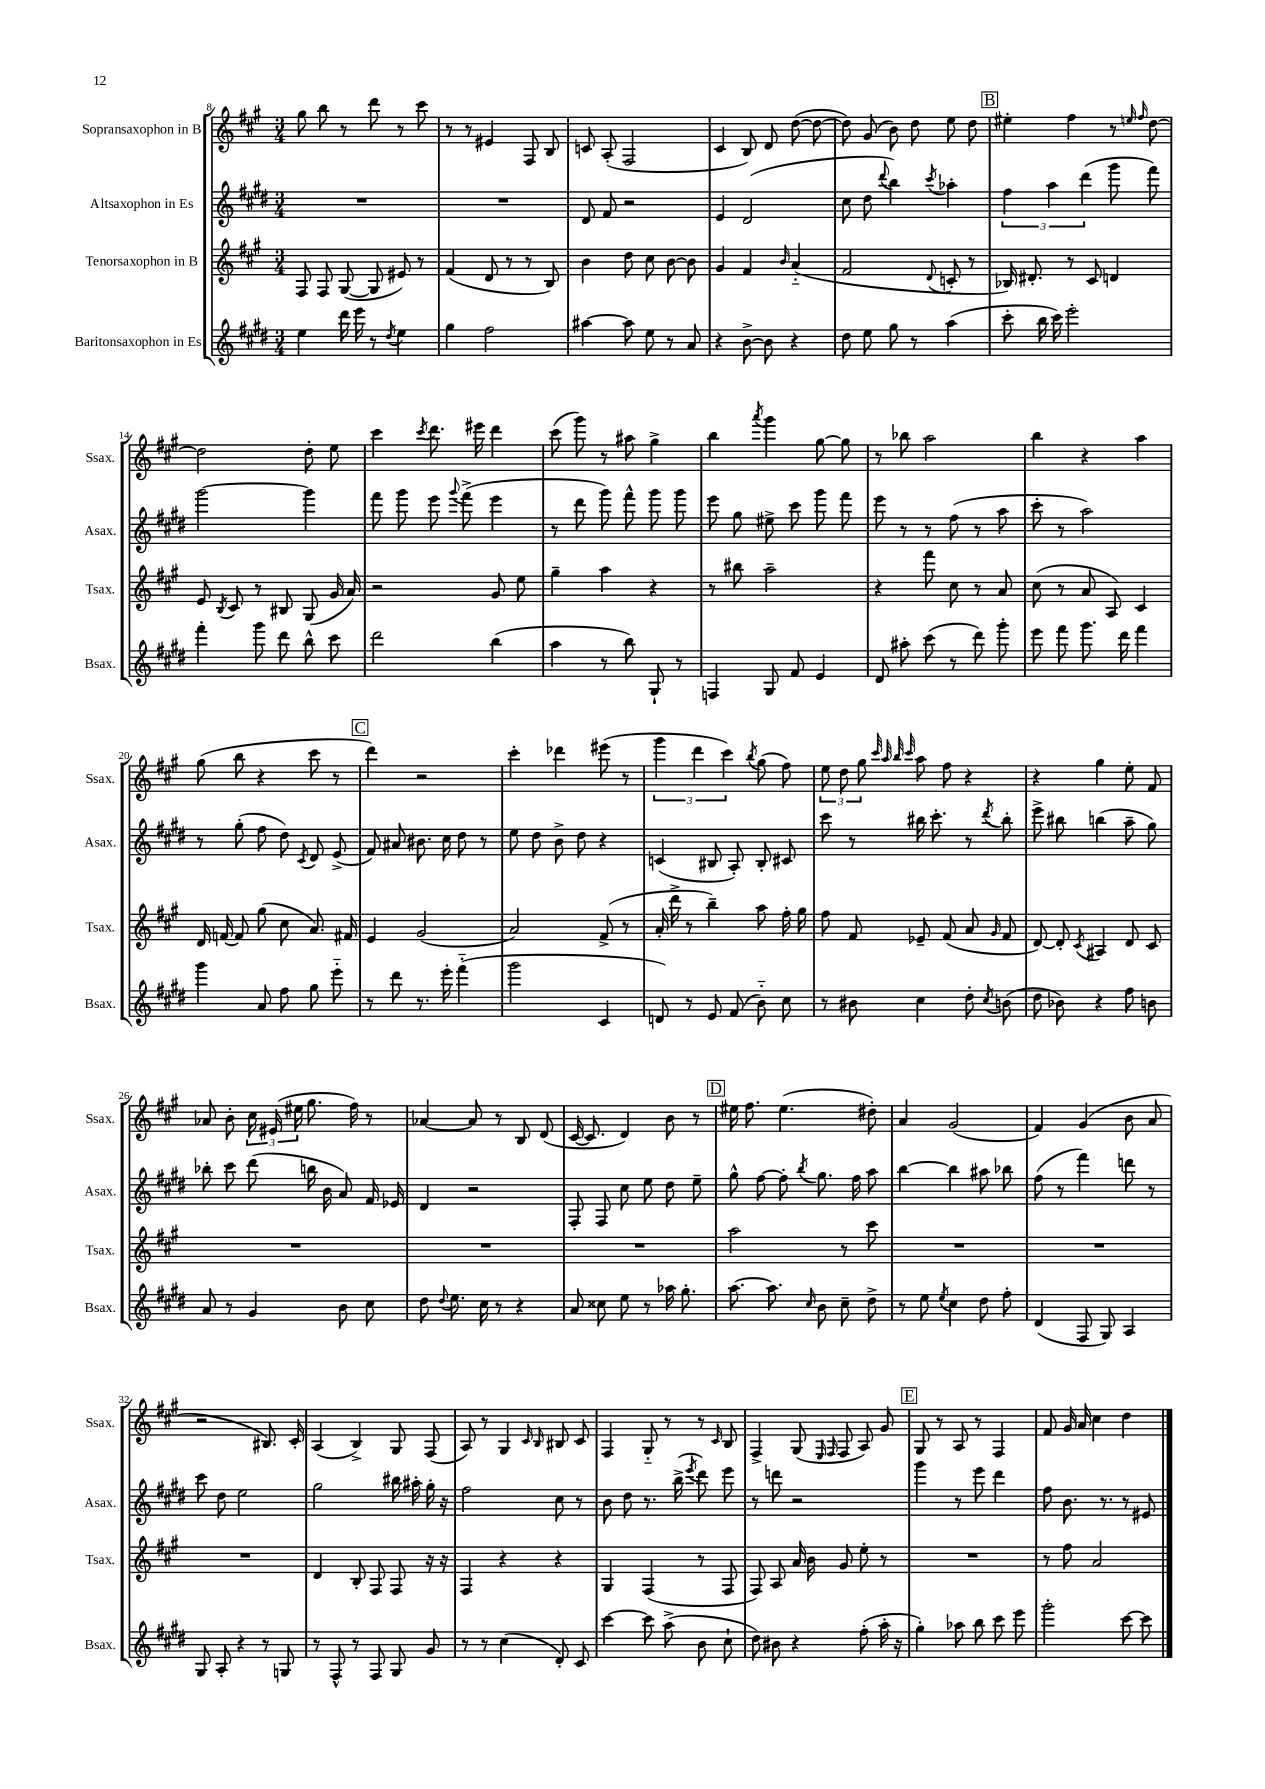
<<
\new StaffGroup <<
\new Staff = "s0" \with { instrumentName = "Sopransaxophon in B" shortInstrumentName = "Ssax." } {
    \clef treble \key a \major \numericTimeSignature \time 3/4
    \autoBeamOff gis''8 b''8 r8 d'''8 r8 cis'''8 |
    r8 r8 eis'4 fis8 b8 |
    c'8 a8-.( fis2 |
    cis'4 b8) d'8 d''8~( d''8~ |
    d''8) gis'8( b'8) d''8 e''8 d''8 |
    \mark \markup { \box "B" } eis''4-. fis''4 r8 \grace { e''16 fis''16 } d''8~ |
    d''2 d''8-. e''8 |
    cis'''4 \acciaccatura { cis'''8 } d'''8. eis'''16 d'''4 |
    cis'''8( gis'''8) r8 ais''8 gis''4-> |
    b''4 \acciaccatura { a'''8 } gis'''4 gis''8~ gis''8 |
    r8 bes''8 a''2 |
    b''4 r4 a''4 |
    gis''8( b''8 r4 cis'''8 r8 |
    \mark \markup { \box "C" } d'''4) r2 |
    cis'''4-. des'''4 eis'''8( r8 |
    \tuplet 3/2 { gis'''4 d'''4 cis'''4) } \acciaccatura { b''8 } gis''8( fis''8) |
    \tuplet 3/2 { e''8 d''8 gis''8 } \grace { cis'''32 a''32 b''32 cis'''32 } a''8 fis''8 r4 |
    r4 gis''4 e''8-. fis'8 |
    aes'8 b'8-. \tuplet 3/2 { cis''16 eis'16( eis''16 } gis''8. fis''16) r8 |
    aes'4~ aes'8 r8 b8 d'8( |
    cis'16~ cis'8. d'4) b'8 r8 |
    \mark \markup { \box "D" } eis''16 fis''8. eis''4.( dis''8-.) |
    a'4 gis'2( |
    fis'4) gis'4( b'8 a'8 |
    r2 bis8.) cis'16-. |
    a4( b4->) gis8 fis8( |
    a8) r8 gis4 \grace { cis'16 b16 } bis8 cis'8 |
    fis4 gis8-_ r8 r8 \grace { cis'16 } b8 |
    fis4-> gis8( \grace { e16 fis16 } fis8 a8) gis'8 |
    \mark \markup { \box "E" } gis8 r8 a8 r8 fis4 |
    fis'8 gis'16 a'16 cis''4 d''4 \bar "|." |
}
\new Staff = "s1" \with { instrumentName = "Altsaxophon in Es" shortInstrumentName = "Asax." } {
    \clef treble \key e \major \numericTimeSignature \time 3/4
    \autoBeamOff R2. |
    R2. |
    dis'8 fis'8 r2 |
    e'4 dis'2( |
    cis''8 dis''8 \appoggiatura { dis'''8 } b''4) \acciaccatura { cis'''8 } aes''4-. |
    \mark \markup { \box "B" } \tuplet 3/2 { fis''4 a''4 dis'''4( } gis'''8 fis'''8) |
    gis'''2~ gis'''4 |
    fis'''8 gis'''8 e'''8 \appoggiatura { gis'''8 } fis'''8->( e'''4 |
    r8 dis'''8 gis'''8) fis'''8-^ gis'''8 gis'''8 |
    e'''8 gis''8 eis''8-> cis'''8 gis'''8 fis'''8 |
    e'''8 r8 r8 fis''8( r8 a''8 |
    cis'''8-. r8 a''2) |
    r8 gis''8-.( fis''8 dis''8) \acciaccatura { cis'8 } dis'8 e'8->( |
    \mark \markup { \box "C" } fis'8) ais'8 bis'8. cis''16 dis''8 r8 |
    e''8 dis''8 b'8-> dis''8 r4 |
    c'4( bis8 a8-.) bis8-. cis'8 |
    cis'''8 r8 bis''16 cis'''8.-. r8 \acciaccatura { dis'''8 } bis''8-. |
    e'''8-> bis''8 b''4( a''8-- gis''8) |
    bes''8-. cis'''8 dis'''8( b''16 b'16 a'8) fis'16 ees'16 |
    dis'4 r2 |
    fis8-. fis8 cis''8 e''8 dis''8 e''8-- |
    \mark \markup { \box "D" } gis''8-^ fis''8~ fis''8-. \acciaccatura { b''8 } gis''8. fis''16 a''8 |
    b''4~ b''4 ais''8 bes''8 |
    fis''8( r8 fis'''4) d'''8 r8 |
    cis'''8 dis''8 e''2 |
    gis''2 bis''16 ais''16-. gis''16-. r16 |
    fis''2 cis''8 r8 |
    b'8 dis''8 r8. b''16->( \acciaccatura { e'''8 } dis'''8) e'''8 |
    r8 d'''8 r2 |
    \mark \markup { \box "E" } gis'''4 r8 e'''8 dis'''4 |
    fis''8 b'8. r8. r8 eis'8 \bar "|." |
}
\new Staff = "s2" \with { instrumentName = "Tenorsaxophon in B" shortInstrumentName = "Tsax." } {
    \clef treble \key a \major \numericTimeSignature \time 3/4
    \autoBeamOff fis8 fis8 gis8~( gis8 eis'8) r8 |
    fis'4( d'8 r8 r8 b8) |
    b'4 d''8 cis''8 b'8~ b'8 |
    gis'4 fis'4 \grace { b'16 } a'4-_( |
    fis'2 \appoggiatura { d'8 } c'8-. r8 |
    \mark \markup { \box "B" } bes16) dis'8.-. r8 cis'8 d'4 |
    e'8 \acciaccatura { b8 } cis'8 r8 bis8 gis8( gis'16 a'16) |
    r2 gis'8 e''8 |
    gis''4-- a''4 r4 |
    r8 bis''8 a''2-- |
    r4 fis'''8 cis''8 r8 a'8 |
    cis''8( r8 a'8 a8) cis'4 |
    d'16 f'16~ f'8 gis''8( cis''8 a'8.) fis'16 |
    \mark \markup { \box "C" } e'4 gis'2( |
    a'2) fis'8->( r8 |
    a'16-. d'''16-> r8 b''4--) a''8 fis''16-. gis''16 |
    fis''8 fis'8 ees'8-- fis'8( a'8 \grace { gis'16 } fis'8 |
    d'8~) d'8-. \acciaccatura { cis'8 } ais4 d'8 cis'8 |
    R2. |
    R2. |
    R2. |
    \mark \markup { \box "D" } a''2 r8 cis'''8 |
    R2. |
    R2. |
    R2. |
    d'4 b8-. fis8 fis8 r16 r16 |
    fis4 r4 r4 |
    gis4 fis4( r8 fis8 |
    fis8) a8 a'16 b'16 gis'8 e''8-. r8 |
    \mark \markup { \box "E" } R2. |
    r8 fis''8 a'2 \bar "|." |
}
\new Staff = "s3" \with { instrumentName = "Baritonsaxophon in Es" shortInstrumentName = "Bsax." } {
    \clef treble \key e \major \numericTimeSignature \time 3/4
    \autoBeamOff e''4 dis'''16 e'''16 r8 \acciaccatura { dis''8 } e''4 |
    gis''4 fis''2 |
    ais''4~ ais''8 e''8 r8 a'8 |
    r4 b'8~-> b'8 r4 |
    dis''8 e''8 gis''8 r8 a''4( |
    \mark \markup { \box "B" } cis'''8-. b''16 cis'''16) e'''2-. |
    fis'''4-. gis'''8 dis'''8 b''8-^ cis'''8 |
    dis'''2 b''4( |
    a''4 r8 b''8) gis8-! r8 |
    f4 gis8 fis'8 e'4 |
    dis'8 ais''8-. cis'''8( r8 dis'''8) gis'''8-. |
    e'''8 fis'''8 gis'''8. dis'''16 fis'''4 |
    gis'''4 a'8 fis''8 gis''8 e'''8-_ |
    \mark \markup { \box "C" } r8 dis'''8 r8. e'''16-. fis'''4-_( |
    gis'''2 cis'4 |
    d'8) r8 e'8 fis'8( b'8-_) cis''8 |
    r8 bis'8 cis''4 dis''8-. \acciaccatura { cis''8 } b'8( |
    dis''8 bes'8) r4 fis''8 b'8 |
    a'8 r8 gis'4 b'8 cis''8 |
    dis''8 \appoggiatura { dis''8 } e''8. cis''16 r8 r4 |
    a'8 cisis''8 e''8 r8 aes''16 gis''8.-. |
    \mark \markup { \box "D" } a''8.~ a''8. \grace { cis''16 } b'8 cis''8-- dis''8-> |
    r8 e''8 \acciaccatura { e''8 } cis''4 dis''8 fis''8-. |
    dis'4( fis8 gis8) a4 |
    gis8 a8-. r4 r8 g8 |
    r8 fis8-^ r8 fis8 gis8 gis'8 |
    r8 r8 cis''4( dis'8-.) cis'8 |
    cis'''4~ cis'''8 a''8->( b'8 cis''8-! |
    dis''8) bis'8 r4 fis''8-.( a''16-. r16 |
    \mark \markup { \box "E" } gis''4-.) aes''8 b''8 cis'''8 e'''8 |
    gis'''2-. cis'''8~ cis'''8 \bar "|." |
}
>>
>>
\layout { \context { \Score currentBarNumber = #8 } }
